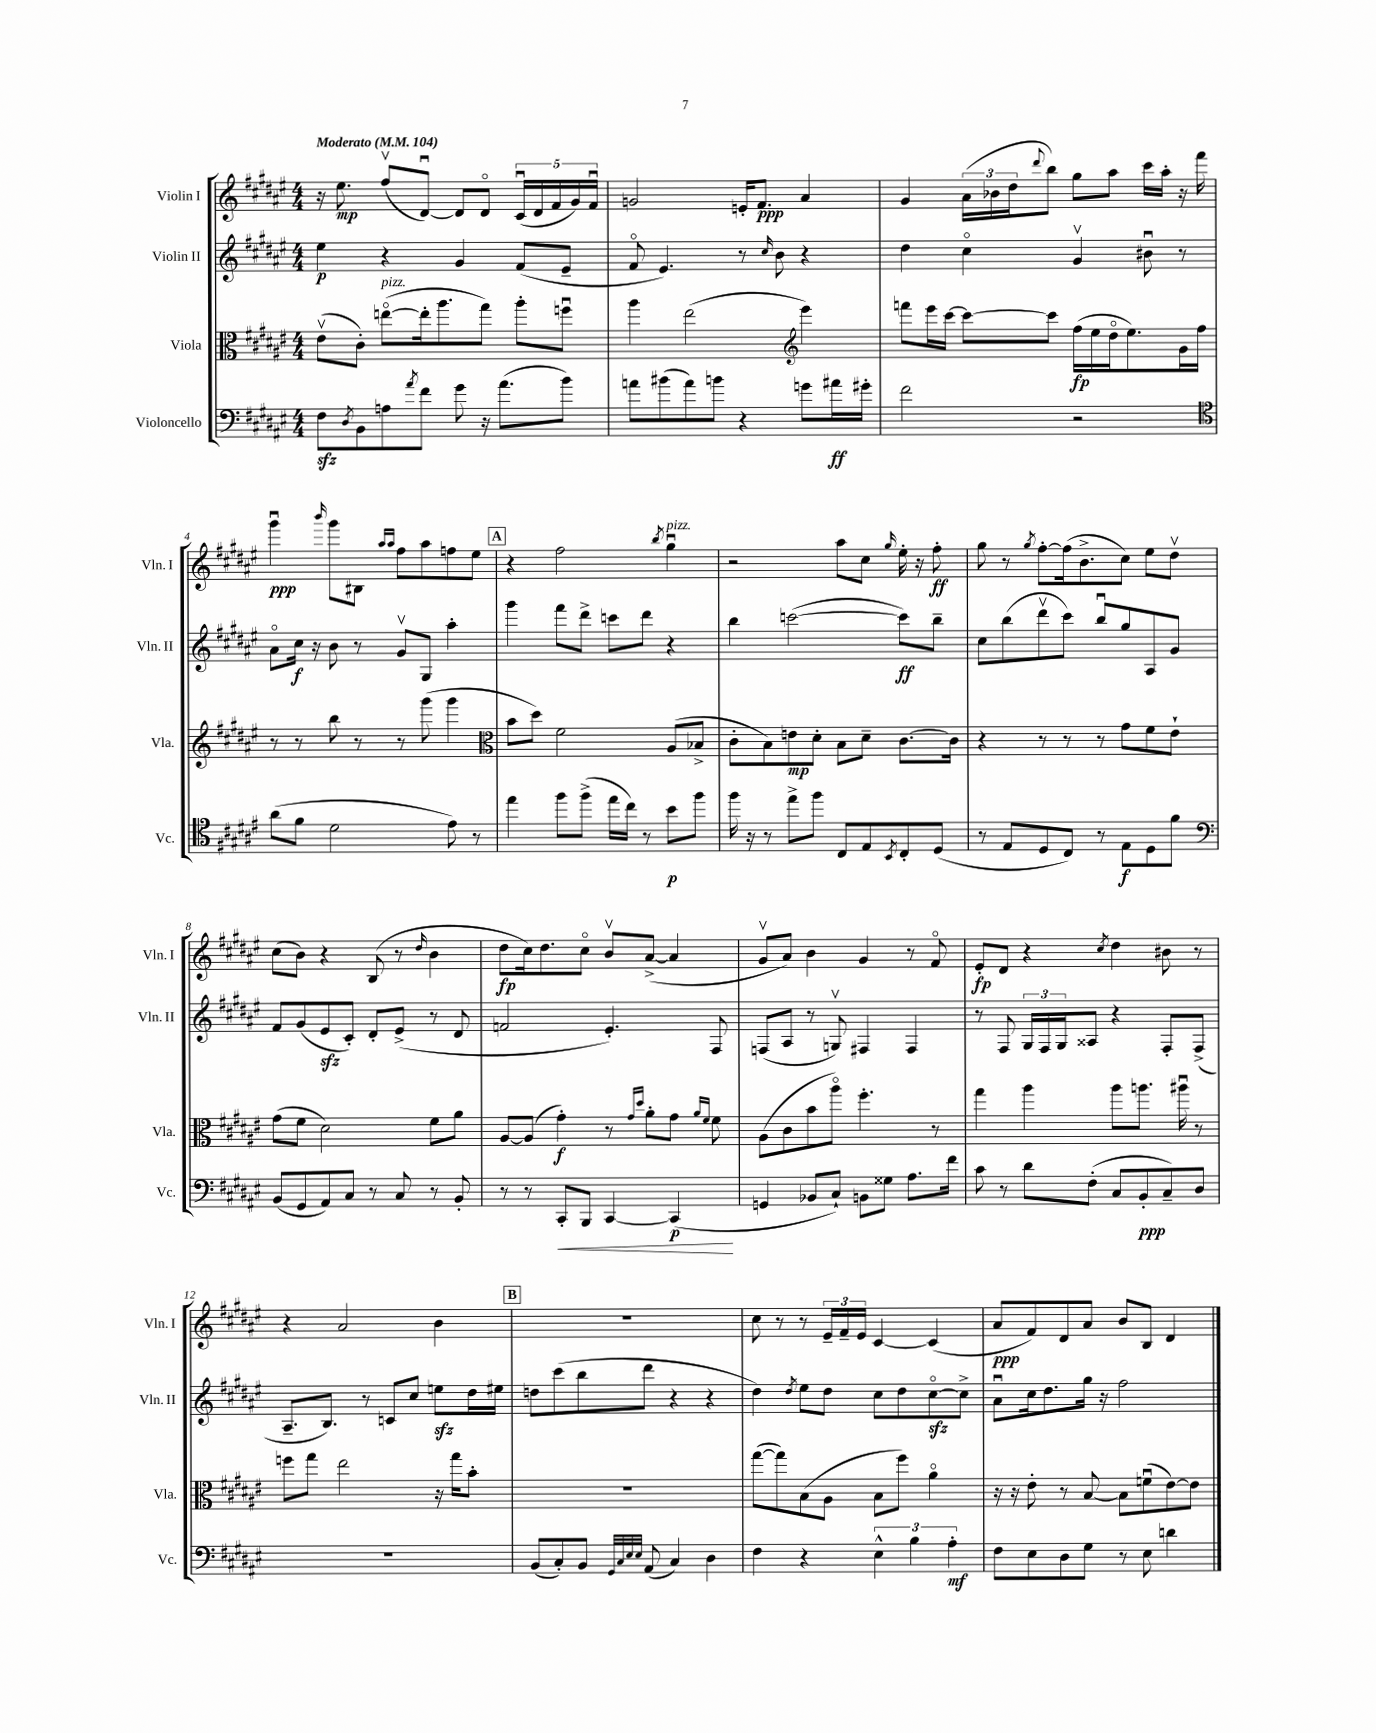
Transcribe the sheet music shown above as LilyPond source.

<<
\new StaffGroup <<
\new Staff = "s0" \with { instrumentName = "Violin I" shortInstrumentName = "Vln. I" } {
    \clef treble \key fis \major \numericTimeSignature \time 4/4 \tempo "Moderato" 4 = 104
    r16 eis''8.\mp fis''8\upbow( dis'8~\downbow) dis'8 dis'8\flageolet \tuplet 5/4 { cis'16\downbow( dis'16 fis'16 gis'16) fis'16\downbow } |
    g'2 e'16-. fis'8.\ppp ais'4 |
    gis'4 \tuplet 3/2 { ais'16( bes'16 dis''16 } \appoggiatura { dis'''8 } b''8) gis''8 ais''8 cis'''16 ais''16-. r16 fis'''16 |
    gis'''4\downbow\ppp \grace { b'''16 } gis'''8 bis8 \grace { ais''16 ais''16 } fis''8 ais''8 f''8 eis''8 |
    \mark \markup { \box "A" } r4 fis''2 \acciaccatura { b''8 } gis''4\downbow^\markup { \italic "pizz." } |
    r2 ais''8 cis''8 \grace { gis''16 } eis''16-. r16 fis''8-.\ff |
    gis''8 r8 \acciaccatura { gis''8 } fis''8~-. fis''16( b'8.-> cis''8) eis''8 dis''8\upbow |
    cis''8( b'8) r4 b8( r8 \grace { dis''16 } b'4 |
    dis''8\fp cis''16) dis''8. cis''8\flageolet b'8\upbow ais'8~->( ais'4 |
    gis'8\upbow ais'8) b'4 gis'4 r8 fis'8\flageolet |
    eis'8-.\fp dis'8 r4 \acciaccatura { cis''8 } dis''4 bis'8 r8 |
    r4 ais'2 b'4 |
    \mark \markup { \box "B" } R1 |
    cis''8 r8 r8 \tuplet 3/2 { eis'16-- fis'16-- eis'16 } cis'4~ cis'4( |
    ais'8\ppp fis'8) dis'8 ais'8 b'8 b8 dis'4 \bar "|." |
}
\new Staff = "s1" \with { instrumentName = "Violin II" shortInstrumentName = "Vln. II" } {
    \clef treble \key fis \major \numericTimeSignature \time 4/4
    eis''4\p r4 gis'4 fis'8( eis'8-- |
    fis'8\flageolet eis'4.) r8 \grace { cis''16 } b'8 r4 |
    dis''4 cis''4\flageolet gis'4\upbow bis'8\downbow r8 |
    ais'8\flageolet cis''16\f r16 b'8 r8 gis'8\upbow gis8 ais''4-. |
    \mark \markup { \box "A" } gis'''4 fis'''8 dis'''8-> c'''8 dis'''8 r4 |
    b''4 c'''2~( c'''8\ff) b''8-- |
    cis''8 b''8( dis'''8\upbow cis'''8) b''8\downbow gis''8 ais8 gis'8 |
    fis'8 gis'8( eis'8\sfz cis'8-.) dis'8-. eis'8->( r8 dis'8 |
    f'2 eis'4.-.) fis8 |
    f8( ais8 r8 g8\upbow) fis4 fis4 |
    r8 fis8 \tuplet 3/2 { gis16 fis16 gis16 } aisis8 r4 fis8-. fis8->( |
    ais8.-- b8.) r8 c'8 cis''8 e''8\sfz dis''16 eis''16 |
    \mark \markup { \box "B" } d''8 cis'''8( b''8 dis'''8 r4 r4 |
    dis''4) \acciaccatura { dis''8 } eis''8 dis''8 cis''8 dis''8 cis''8~\flageolet\sfz cis''8-> |
    ais'8\downbow cis''16 dis''8. gis''16 r16 fis''2 \bar "|." |
}
\new Staff = "s2" \with { instrumentName = "Viola" shortInstrumentName = "Vla." } {
    \clef alto \key fis \major \numericTimeSignature \time 4/4
    eis'8\upbow( cis'8-.) e''8~\flageolet^\markup { \italic "pizz." }( e''16-. ais''8. gis''8) ais''8-. f''8\downbow |
    ais''4 eis''2( \clef treble eis'''4) |
    f'''8 eis'''16 cis'''16~ cis'''8~ cis'''8 fis''16\fp( eis''16 dis''16\flageolet eis''8.) gis'16 fis''16 |
    r8 r8 b''8 r8 r8 gis'''8( gis'''4 |
    \mark \markup { \box "A" } \clef alto b'8 dis''8) fis'2 ais8( bes8-> |
    cis'8-. b8) e'8\mp dis'8-. b8 dis'8-- cis'8.~ cis'16 |
    r4 r8 r8 r8 gis'8 fis'8 eis'8-! |
    gis'8( fis'8 dis'2) fis'8 ais'8 |
    ais8~ ais8( gis'4-.\f) r8 \grace { gis'16 dis''16 } ais'8-. gis'8 \grace { ais'16 fis'16 } fis'8 |
    ais8( cis'8 b'8 ais''8\flageolet) fis''4.-. r8 |
    gis''4 ais''4 ais''8 a''8. ais''16\downbow r8 |
    f''8 gis''8 eis''2 r16 gis''16 b'8-. |
    \mark \markup { \box "B" } R1 |
    gis''8~( gis''8) b8( ais8 b8 fis''8) ais'4\flageolet |
    r16 r16 eis'8-. r8 b8~ b8 f'8\downbow( eis'8~) eis'8 \bar "|." |
}
\new Staff = "s3" \with { instrumentName = "Violoncello" shortInstrumentName = "Vc." } {
    \clef bass \key fis \major \numericTimeSignature \time 4/4
    fis8\sfz \acciaccatura { dis8 } b,8 a8 \acciaccatura { ais'8 } fis'8 gis'8 r16 ais'8.( b'8) |
    a'8 bis'8( a'8) b'8 r4 g'8 ais'16\ff gis'16-. |
    fis'2 r2 |
    \clef tenor ais'8( fis'8 dis'2 eis'8) r8 |
    \mark \markup { \box "A" } eis''4 fis''8 fis''8->( eis''16 cis''16) r8 b'8\p fis''8 |
    fis''16 r16 r8 eis''8-> fis''8 cis8 eis8 \acciaccatura { b,8 } cis8-. dis8( |
    r8 eis8 dis8 cis8) r8 eis8\f dis8 fis'8 |
    \clef bass b,8( gis,8 ais,8) cis8 r8 cis8 r8 b,8-. |
    r8 r8 cis,8-.\< b,,8 cis,4~ cis,4\p\!( |
    g,4 bes,8 cis8-!) b,8 gisis8 ais8. fis'16 |
    cis'8 r8 dis'8 fis8-.( cis8 b,8-.\ppp cis8--) dis8 |
    R1 |
    \mark \markup { \box "B" } b,8( cis8-.) b,8 \grace { gis,32 cis32 eis32 eis32 } ais,8( cis4) dis4 |
    fis4 r4 \tuplet 3/2 { eis4-^ b4 ais4-.\mf } |
    fis8 eis8 dis8 gis8 r8 eis8 d'4 \bar "|." |
}
>>
>>
